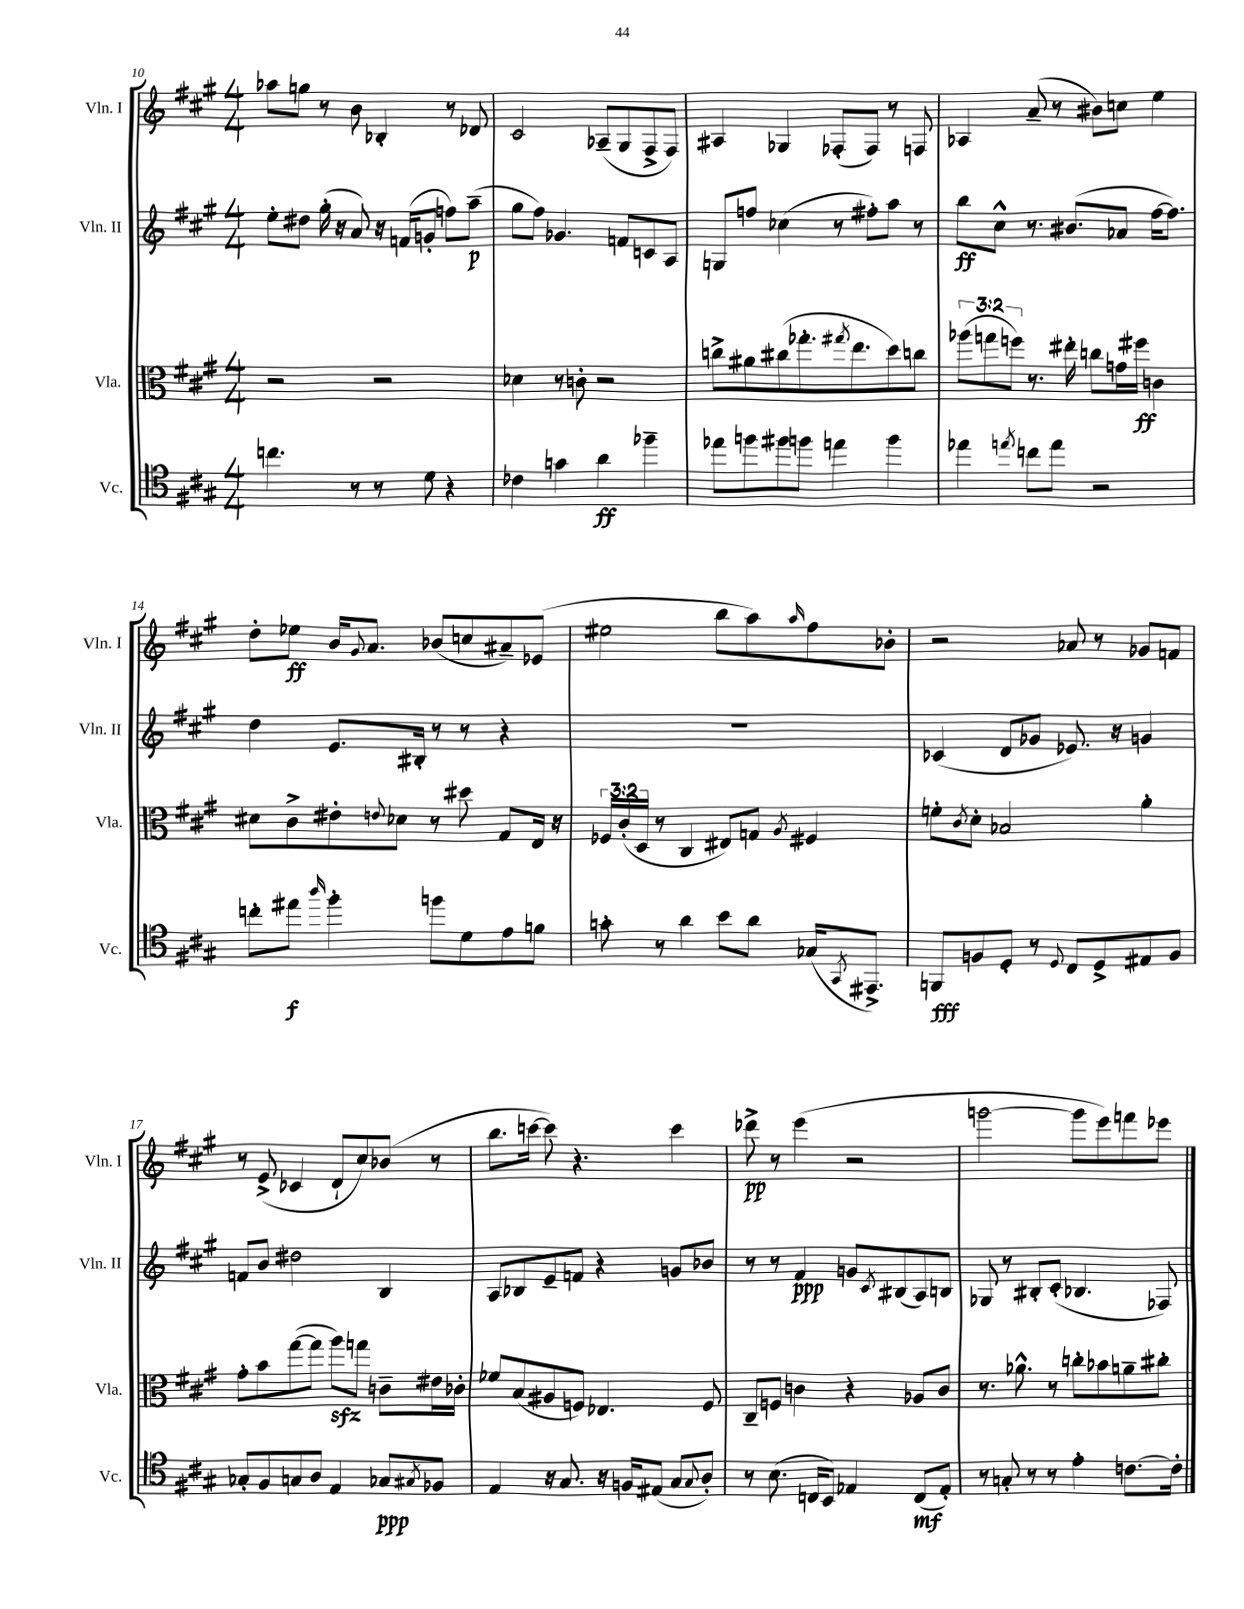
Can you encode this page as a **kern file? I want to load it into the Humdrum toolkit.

**kern	**kern	**kern	**kern
*staff4	*staff3	*staff2	*staff1
*clefC4	*clefC3	*clefG2	*clefG2
*k[f#c#g#]	*k[f#c#g#]	*k[f#c#g#]	*k[f#c#g#]
*M4/4	*M4/4	*M4/4	*M4/4
4.cc	2r	8ee'	8aa-
.	.	8dd#	8gg
.	.	(16gg#'	8r
.	.	16r	.
8r	.	8a)	8b
8r	2r	16r	4B-'
.	.	(16f	.
8d	.	8g'	.
4r	.	8ff)	8r
.	.	(8aa~	8d-
=	=	=	=
4c-	4d-	8gg#	2c#
.	.	8ff#)	.
4g	8r	4.g-	.
.	8c'	.	.
4a	2r	.	(8A-~
.	.	8f	8G#
4ff-~	.	8c	8F#^
.	.	8A	8F#)
=	=	=	=
8ee-	8cc^	8G	4A#
8ff	8a#	8ff	.
8ff#	(8cc#	(4cc-	4G-
8ff	8.gg-'	.	.
4ee	.	8r	(8F-'
.	8qgg#	.	.
.	8.ee	.	.
.	.	8ff#')	8F-)
4ff	8dd)	8aa	8r
.	8cc	8r	8F
=	=	=	=
4ee-	(12aa-	8bb	4A-
.	12gg	.	.
.	.	8cc#^^	.
.	12ff)	.	.
8qee	.	.	.
8cc	8.r	8.r	(8a~
8ee	.	.	8r
.	16ee#'	(8.b#	.
2r	8cc	.	8b#)
.	16g	8a-	8cc
.	16ff#	.	.
.	4c	[16ff#	4ee
.	.	8.ff#])	.
=	=	=	=
8cc'	8d#	4dd	8dd'
8ee#	8c#^	.	8ee-
16qqaa	.	.	.
4ff#'	8e#'	8.e	16b
.	.	.	8qqg#
.	.	.	8.a
.	8qqe	.	.
.	8d-	.	.
.	.	16B#'	.
8ff	8r	8r	(8b-
8d	8dd#	8r	8cc
8e	8G#	4r	8a#~)
8f	16E	.	(8e-
.	16r	.	.
=	=	=	=
8g'	24F-	1r	2ee#
.	(24c#'	.	.
.	24D	.	.
8r	8r	.	.
4a	4C#	.	.
8b	8E#)	.	8bb
8a	8G	.	8aa)
.	8qA	.	16qqaa
(16G-	4F#	.	8ff#
8qGG#	.	.	.
8.EE#^)	.	.	.
.	.	.	8b-'
=	=	=	=
8FF	8f'	(4c-	2r
.	8qc#	.	.
8F	8d'	.	.
8D'	2B-	8d	.
8r	.	8g-	.
8qqD	.	.	.
8C#	.	8.e-)	8a-
8D^	.	.	8r
.	.	16r	.
8E#	4a'	4g	8g-
8F	.	.	8f
=	=	=	=
8G-'	8g#'	8f	8r
8F#	8b	8b	(8e^
8G	([8gg#	2dd#	4c-
8A	8gg#]	.	.
4E	8aa)	.	8d`
.	8gg	.	8cc#)
8G-	8c~	4B	(8b-
8qG#	.	.	.
8F-	16e#	.	8r
.	16c-'	.	.
=	=	=	=
4E	8f-	8A	8.bb
.	(8B	8B-	.
.	.	.	[16ccc
16r	8A#	8e~	8ccc])
8.G#	.	.	.
.	8F)	8f	4.r
16r	4.E-	4r	.
16F	.	.	.
(8E#	.	.	.
8G#	.	8g	4ccc
8qqG#	.	.	.
8A')	8F	8b-	.
=	=	=	=
8r	8C#~	8r	8ddd-^
(8.B	8F	8r	8r
.	4c	4f#	(4eee
16C	.	.	.
8BB)	.	.	.
4E-	4r	8g	2r
.	.	8qc#	.
.	.	(8B#	.
(8C	8A-	8A)	.
8E-')	8c	8B	.
=	=	=	=
8r	8.r	8G-	[2ggg
8G'	.	8r	.
.	8.a-^^	.	.
8r	.	8B#'	.
8r	8r	(8c#'	.
4e'	8cc'	4.B-	8ggg]
.	8b-	.	8eee)
[8.c	8a~	.	8fff
.	8cc#'	8F-)	8eee-
16c']	.	.	.
==	==	==	==
*-	*-	*-	*-
